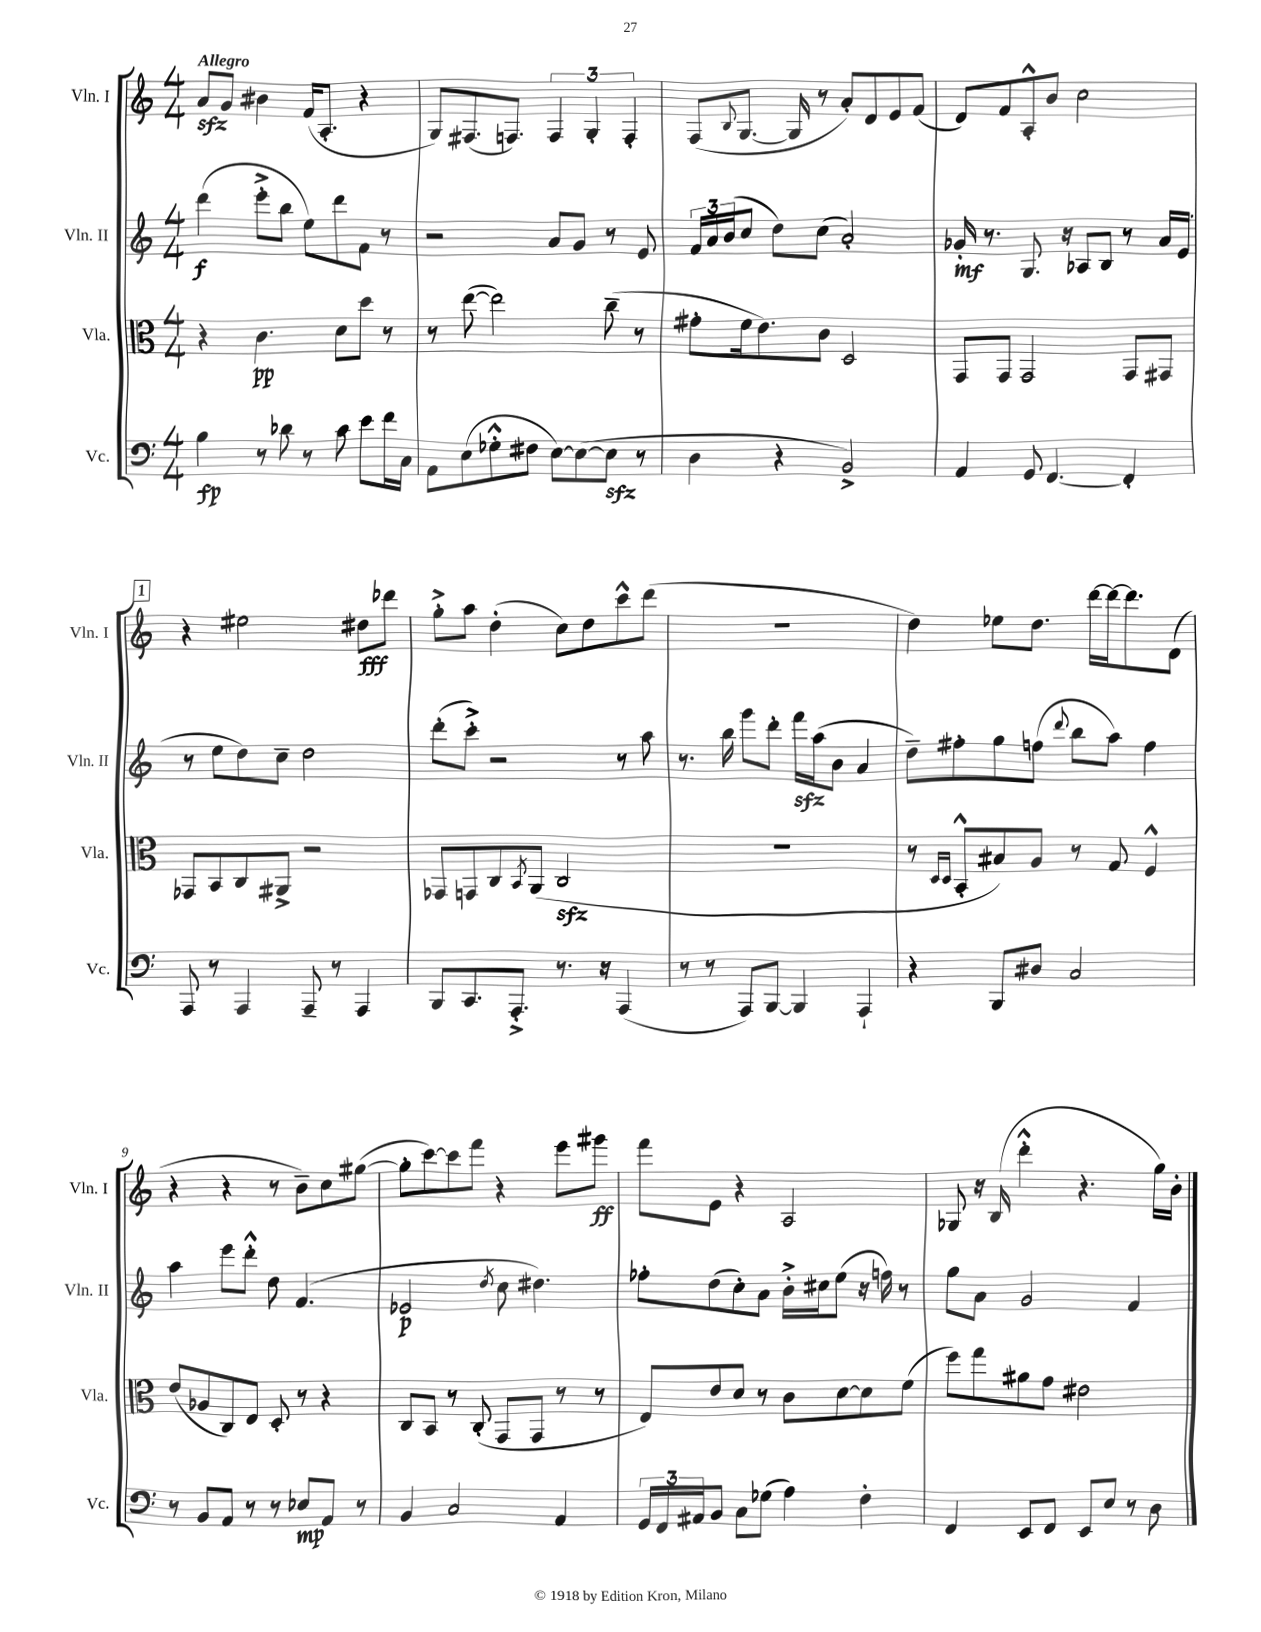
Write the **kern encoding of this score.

**kern	**kern	**kern	**kern
*staff4	*staff3	*staff2	*staff1
*clefF4	*clefC3	*clefG2	*clefG2
*k[]	*k[]	*k[]	*k[]
*M4/4	*M4/4	*M4/4	*M4/4
4B\	4r	(4ddd\	8a/L
.	.	.	8g/J
8r	4.c\	8eee'^\L	4b#\
8d-\	.	8bb\J	.
8r	.	8ee\L)	(16f/LK
.	.	.	8.A'/J
8c\	8d\L	8ddd\	.
8e\L	8dd\J	8f\J	4r
16f\L	8r	8r	.
16C\JJ	.	.	.
=	=	=	=
8AA\L	8r	2r	8G/L)
(8E\	([8ee\	.	(8.F#/
8G-'^^\	2ee\])	.	.
.	.	.	8.F/J)
8F#\J	.	.	.
[8E\L)	.	8a/L	6F/
(8E\_	.	8g/J	.
.	.	.	6G'/
8E\]J	(8cc~\	8r	.
.	.	.	6F'/
8r	8r	8e/	.
=	=	=	=
4D\	8g#'\L	24f/LL	(8F/L
.	.	24a/	.
.	.	(24b/J	.
.	.	.	8qqB/
.	16f\k	8cc/J	[8.G/J
.	8.e\)	.	.
4r	.	8dd\L)	.
.	.	.	16G/]
.	8c\J	(8cc\J	8r
2BB^/)	2D/	2a'/)	8a'/L)
.	.	.	8d/
.	.	.	8e/
.	.	.	(8f/J
=	=	=	=
4AA/	8GG/L	16g-'/	8d/L)
.	.	8.r	.
.	8GG/J	.	8f/
8GG/	2GG/	8.G/	8A'^^/
[4.FF/	.	.	8b/J
.	.	16r	.
.	.	8A-/L	2cc\
.	.	8B/J	.
4FF'/]	8GG/L	8r	.
.	8GG#/J	16a/LL	.
.	.	(16e/JJ	.
=	=	=	=
8AAA/	8GG-/L	8r	4r
8r	8BB/	8ee\L	.
4AAA/	8C/	8dd\)	2ee#\
.	8AA#^/J	8cc~\J	.
8AAA~/	2r	2dd\	.
8r	.	.	.
4AAA/	.	.	8dd#\L
.	.	.	8ddd-\J
=	=	=	=
8BBB/L	8GG-/L	(8ddd'\L	8gg'^\L
8.CC/	8GG/	8ccc'^\J)	8aa\J
.	8C/	2r	(4dd'\
8.AAA'^/J	.	.	.
.	8qBB/	.	.
.	(8AA/J	.	.
8.r	2C/	.	8cc\L)
.	.	.	8dd\
16r	.	.	.
(4AAA/	.	8r	8ccc^^\
.	.	8aa\	(8ddd\J
=	=	=	=
8r	1r	8.r	1r
8r	.	.	.
.	.	16bb\	.
8AAA/L)	.	8ggg\L	.
[8BBB/J	.	8ddd'\J	.
4BBB/]	.	16fff\LL	.
.	.	(16aa\J	.
.	.	8b\J	.
4AAA`/	.	4a/	.
=	=	=	=
4r	8r	8dd~\L)	4dd\)
.	16qqD/LL	.	.
.	16qqD/JJ	.	.
.	8BB'^^/L	8ff#'\	.
8BBB/L	8B#/)	8gg\	8ee-\L
8D#/J	8A/J	(8ff\J	8.dd\J
.	.	8qqddd/	.
2C/	8r	8bb\L	.
.	.	.	[16ddd\LL
.	8G/	8aa\J)	16ddd\_J
.	.	.	8.ddd\]
.	4F^^/	4ff\	.
.	.	.	(8d\J
=	=	=	=
8r	(8e/L	4aa\	4r
8BB/L	8A-/	.	.
8AA/J	8C/)	8eee\L	4r
8r	8E/J	8ddd'^^\J	.
8r	8D'/	8dd\	8r
8E-/L	8r	(4.f/	8b~\L)
8AA/J	4r	.	8cc\
8r	.	.	([8gg#\J
=	=	=	=
4BB/	8C/L	2e-/	8gg#'\]L
.	8BB/J	.	[8ccc\)
2C/	8r	.	8ccc\]
.	(8C'/	.	8fff\J
.	.	8qdd/	.
.	8GG/L	8cc\	4r
.	8GG/J	4.dd#\)	.
4AA/	8r	.	8eee\L
.	8r	.	8ggg#\J
=	=	=	=
24GG/LL	8E/L)	8ff-'\L	8fff\L
24FF/	.	.	.
24AA#/J	.	.	.
8BB/J	8e/	(8dd\	8e\J
8C\L	8d/J	8cc'\)	4r
(8G-\J	8r	8a\J	.
4A\)	8c\L	16b'^\LL	2A/
.	.	16cc#\J	.
.	[8d\	(8ee\J	.
4F'\	8d\]	16r	.
.	.	16ff\)	.
.	(8f\J	8r	.
=	=	=	=
4FF/	8ff\L)	8gg\L	8G-/
.	8gg\	8a\J	16r
.	.	.	(16B/
8EE/L	8a#\	2g/	4ddd'^^\
8FF/J	8g\J	.	.
8EE/L	2e#\	.	4.r
8E/J	.	.	.
8r	.	4f/	.
8D\	.	.	16gg\LL)
.	.	.	16b'\JJ
==	==	==	==
*-	*-	*-	*-
